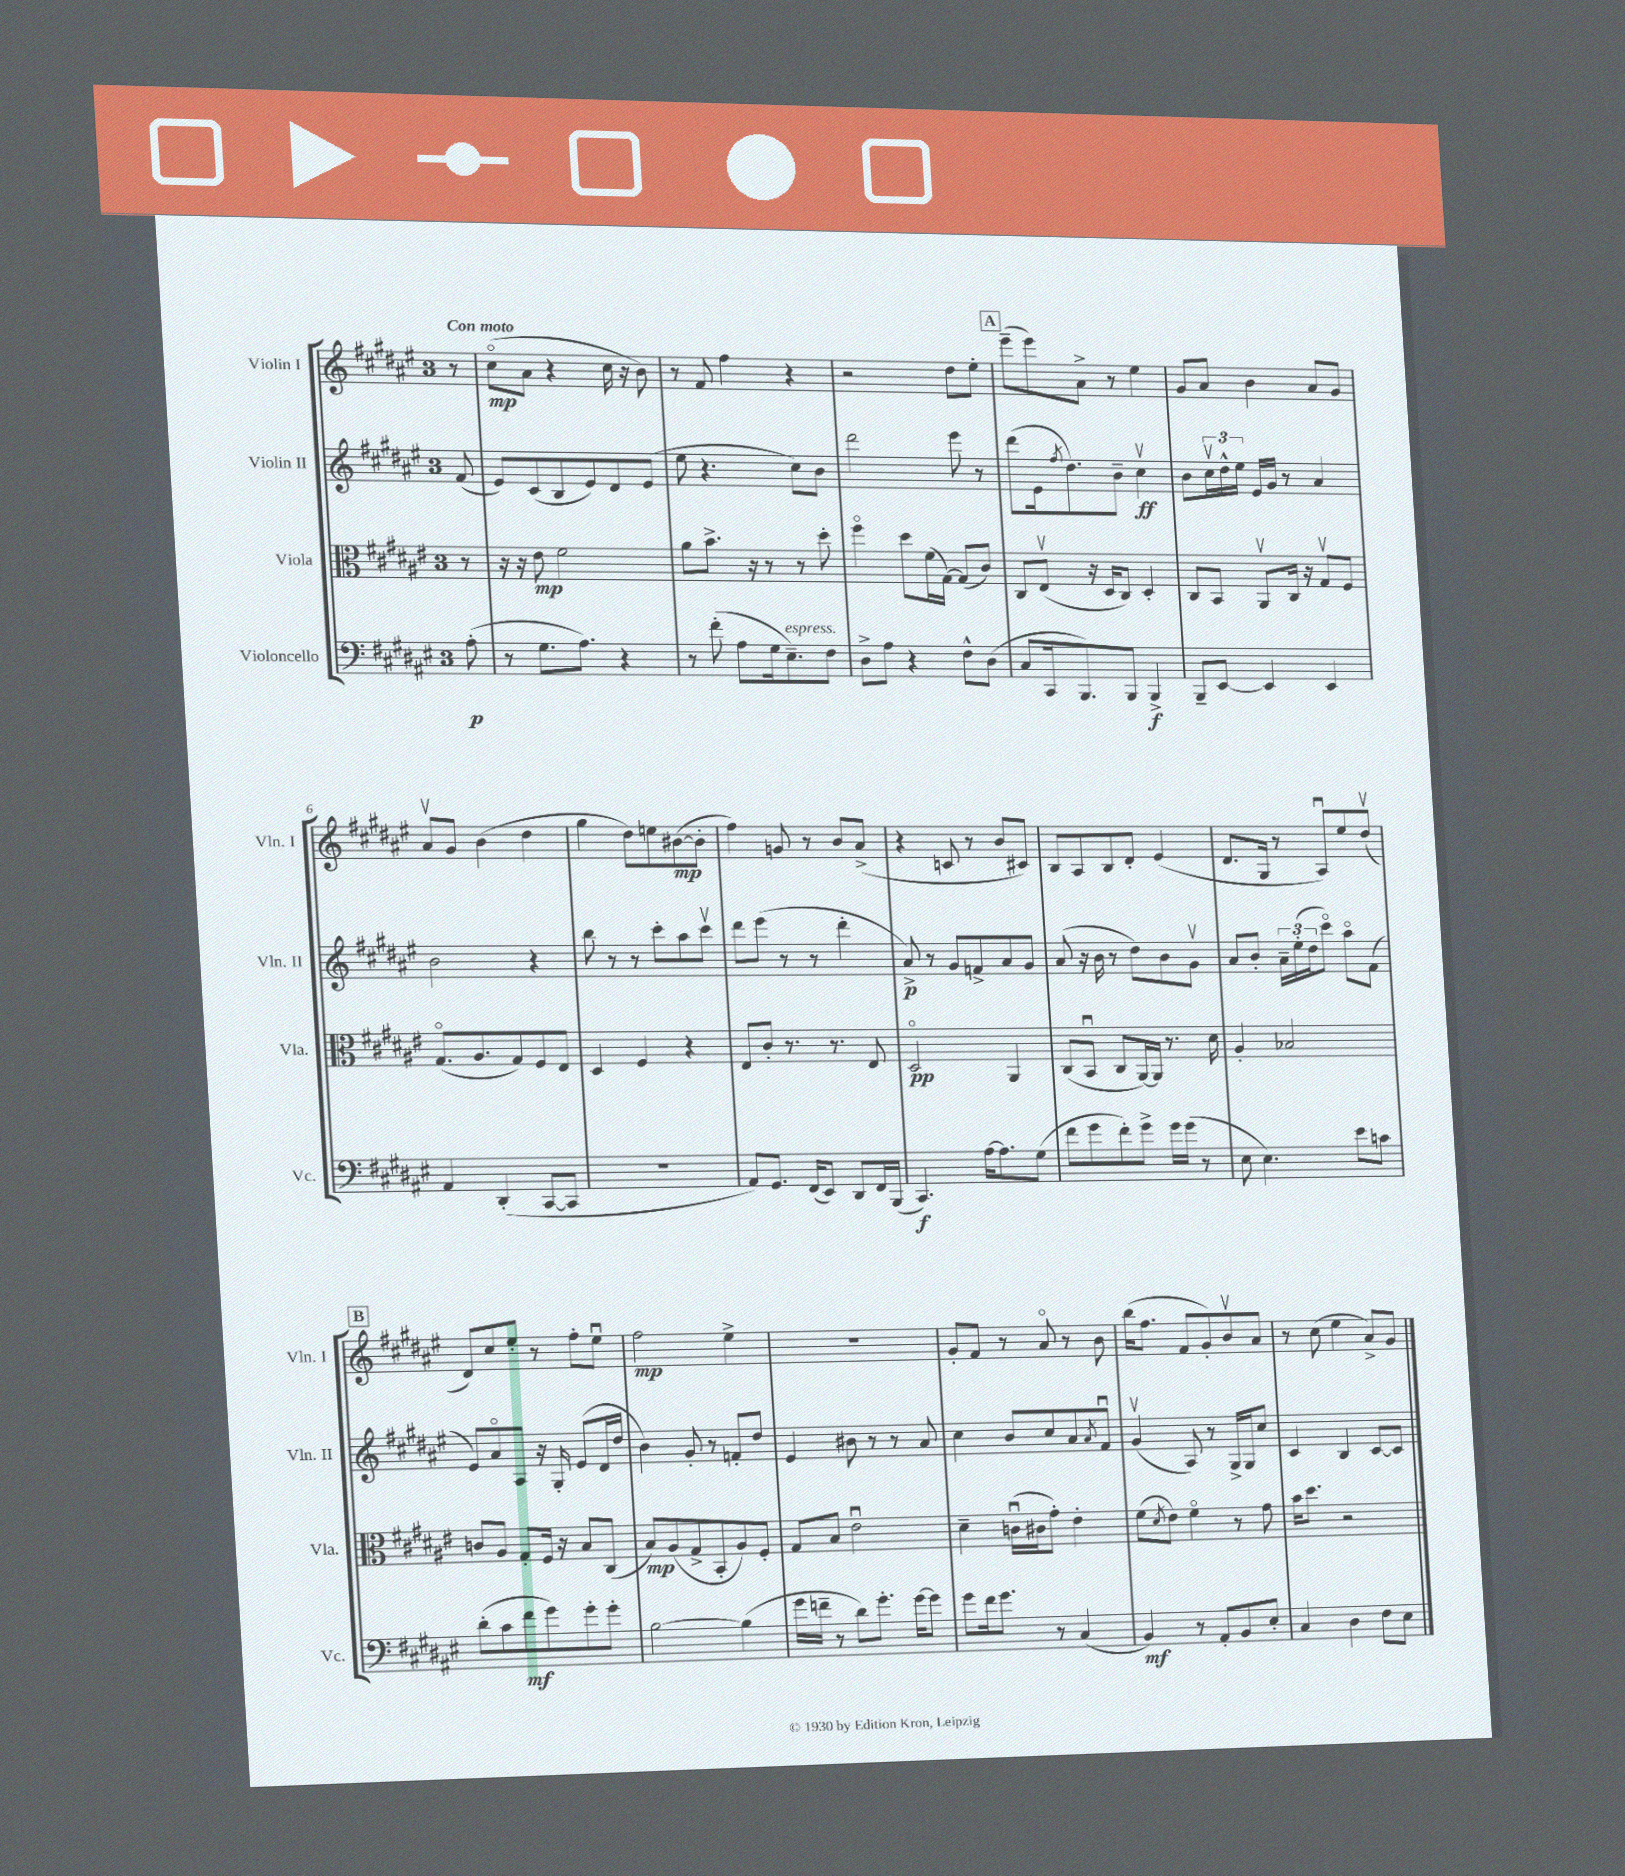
<<
\new StaffGroup <<
\new Staff = "s0" \with { instrumentName = "Violin I" shortInstrumentName = "Vln. I" } {
    \clef treble \key fis \major \once \override Staff.TimeSignature.style = #'single-digit \time 3/4 \partial 8 \tempo "Con moto"
    r8 |
    cis''8\flageolet\mp( ais'8 r4 cis''16 r16 b'8) |
    r8 fis'8 fis''4 r4 |
    r2 dis''8 eis''8-. |
    \mark \markup { \box "A" } eis'''8--( eis'''8) ais'8-> r8 eis''4 |
    gis'8 ais'8 b'4 ais'8 gis'8 |
    ais'8\upbow gis'8 b'4( dis''4 |
    gis''4 dis''8) e''8 bis'8~\mp( bis'8-. |
    fis''4) g'8 r8 b'8 ais'8->( |
    r4 c'8 r8 b'8 cis'8) |
    b8 ais8 b8 dis'8-. eis'4( |
    dis'8. gis16 r8 ais8\downbow) eis''8 dis''8\upbow( |
    \mark \markup { \box "B" } dis'8) cis''8 eis''8-. r8 fis''8-. eis''8\downbow |
    fis''2\mp eis''4-> |
    R2. |
    gis'8-. fis'8 r8 ais'8\flageolet r8 b'8 |
    b''16( fis''8. fis'8 gis'8-.) b'8\upbow ais'8 |
    r8 cis''8( eis''4 ais'8->) gis'8 \bar "|." |
}
\new Staff = "s1" \with { instrumentName = "Violin II" shortInstrumentName = "Vln. II" } {
    \clef treble \key fis \major \once \override Staff.TimeSignature.style = #'single-digit \time 3/4 \partial 8
    fis'8( |
    eis'8) cis'8( b8 eis'8) dis'8 eis'8( |
    eis''8 r4. cis''8) b'8 |
    dis'''2 eis'''8 r8 |
    \mark \markup { \box "A" } dis'''8( eis'16 \acciaccatura { fis''8 } dis''8.) b'8-- cis''4\upbow\ff |
    b'8 \tuplet 3/2 { cis''16\upbow dis''16-^ eis''16 } eis'16 gis'16 r8 ais'4 |
    b'2 r4 |
    b''8 r8 r8 cis'''8-. ais''8 cis'''8\upbow |
    dis'''8 eis'''8( r8 r8 dis'''4-. |
    ais'8->\p) r8 gis'8 f'8-> ais'8 gis'8 |
    ais'8( r16 b'16 r8 dis''8) b'8 gis'8\upbow |
    ais'8 b'8-. \tuplet 3/2 { ais'16-- eis''16-.( dis''16 } cis'''8\flageolet) ais''8\flageolet fis'8( |
    \mark \markup { \box "B" } eis'8) ais'8\flageolet ais8 r16 gis16-. eis'8( dis'16 dis''16 |
    b'4) gis'8-. r8 f'8-. dis''8 |
    eis'4 bis'8 r8 r8 ais'8 |
    cis''4 b'8 cis''8 ais'8 \acciaccatura { ais'8 } fis'8\downbow |
    gis'4\upbow( ais8) r8 gis16-> gis16 cis''8 |
    cis'4 b4 cis'8~ cis'8 \bar "|." |
}
\new Staff = "s2" \with { instrumentName = "Viola" shortInstrumentName = "Vla." } {
    \clef alto \key fis \major \once \override Staff.TimeSignature.style = #'single-digit \time 3/4 \partial 8
    r8 |
    r16 r16 eis'8\mp fis'2 |
    ais'8 b'8.-> r16 r8 r8 dis''8-. |
    fis''4\flageolet dis''8 fis'16( gis16~) gis8( cis'8) |
    \mark \markup { \box "A" } cis8 eis8\upbow( r16 dis16 cis8) dis4-. |
    cis8 b,8 ais,8\upbow cis16 r16 gis8\upbow fis8 |
    gis8.\flageolet( ais8. gis8) fis8 eis8 |
    dis4 fis4 r4 |
    eis8 cis'8-. r8. r8. eis8 |
    dis2\flageolet\pp ais,4 |
    cis8( b,8\downbow cis8 ais,16~) ais,16 r8. dis'16 |
    ais4-. bes2 |
    \mark \markup { \box "B" } c'8 ais8 gis8-. fis16 r16 b8 cis8( |
    b8\mp) ais8( gis8-> b,8-. ais8) fis8-. |
    gis8 b8 eis'2\downbow |
    dis'4-- c'16\downbow( cis'16 gis'8-.) eis'4-. |
    fis'8( \acciaccatura { dis'8 } eis'8) fis'4\flageolet r8 gis'8 |
    b'16 dis''8. r2 \bar "|." |
}
\new Staff = "s3" \with { instrumentName = "Violoncello" shortInstrumentName = "Vc." } {
    \clef bass \key fis \major \once \override Staff.TimeSignature.style = #'single-digit \time 3/4 \partial 8
    ais8-.\p( |
    r8 gis8. ais8.) r4 |
    r8 fis'8-.( ais8 gis16 eis8.--^\markup { \italic "espress." }) fis8 |
    dis8-> ais8 r4 fis8-^ dis8( |
    \mark \markup { \box "A" } cis8 cis,16 b,,8.) b,,8 b,,4->\f |
    b,,8-- eis,8~ eis,4 eis,4 |
    ais,4 dis,4-.( cis,8~ cis,8 |
    R2. |
    ais,8) gis,8. fis,16( eis,8) dis,8 fis,16 b,,16( |
    cis,4.\f) ais16~ ais8. gis8( |
    fis'8 gis'8 fis'8-.) gis'8-> gis'16 gis'16( r8 |
    eis8 eis4.) eis'8 c'8 |
    \mark \markup { \box "B" } dis'8-.( cis'8 fis'8\mf gis'8) gis'8-. gis'8-. |
    b2~ b4( |
    gis'16 f'16-- r8 dis'8) gis'8.-. gis'16~ gis'8 |
    gis'8 fis'16 gis'8. r8 cis4( |
    b,4\mf) r8 ais,8-. b,8 eis8-. |
    cis4 dis4 fis8 eis8 \bar "|." |
}
>>
>>
